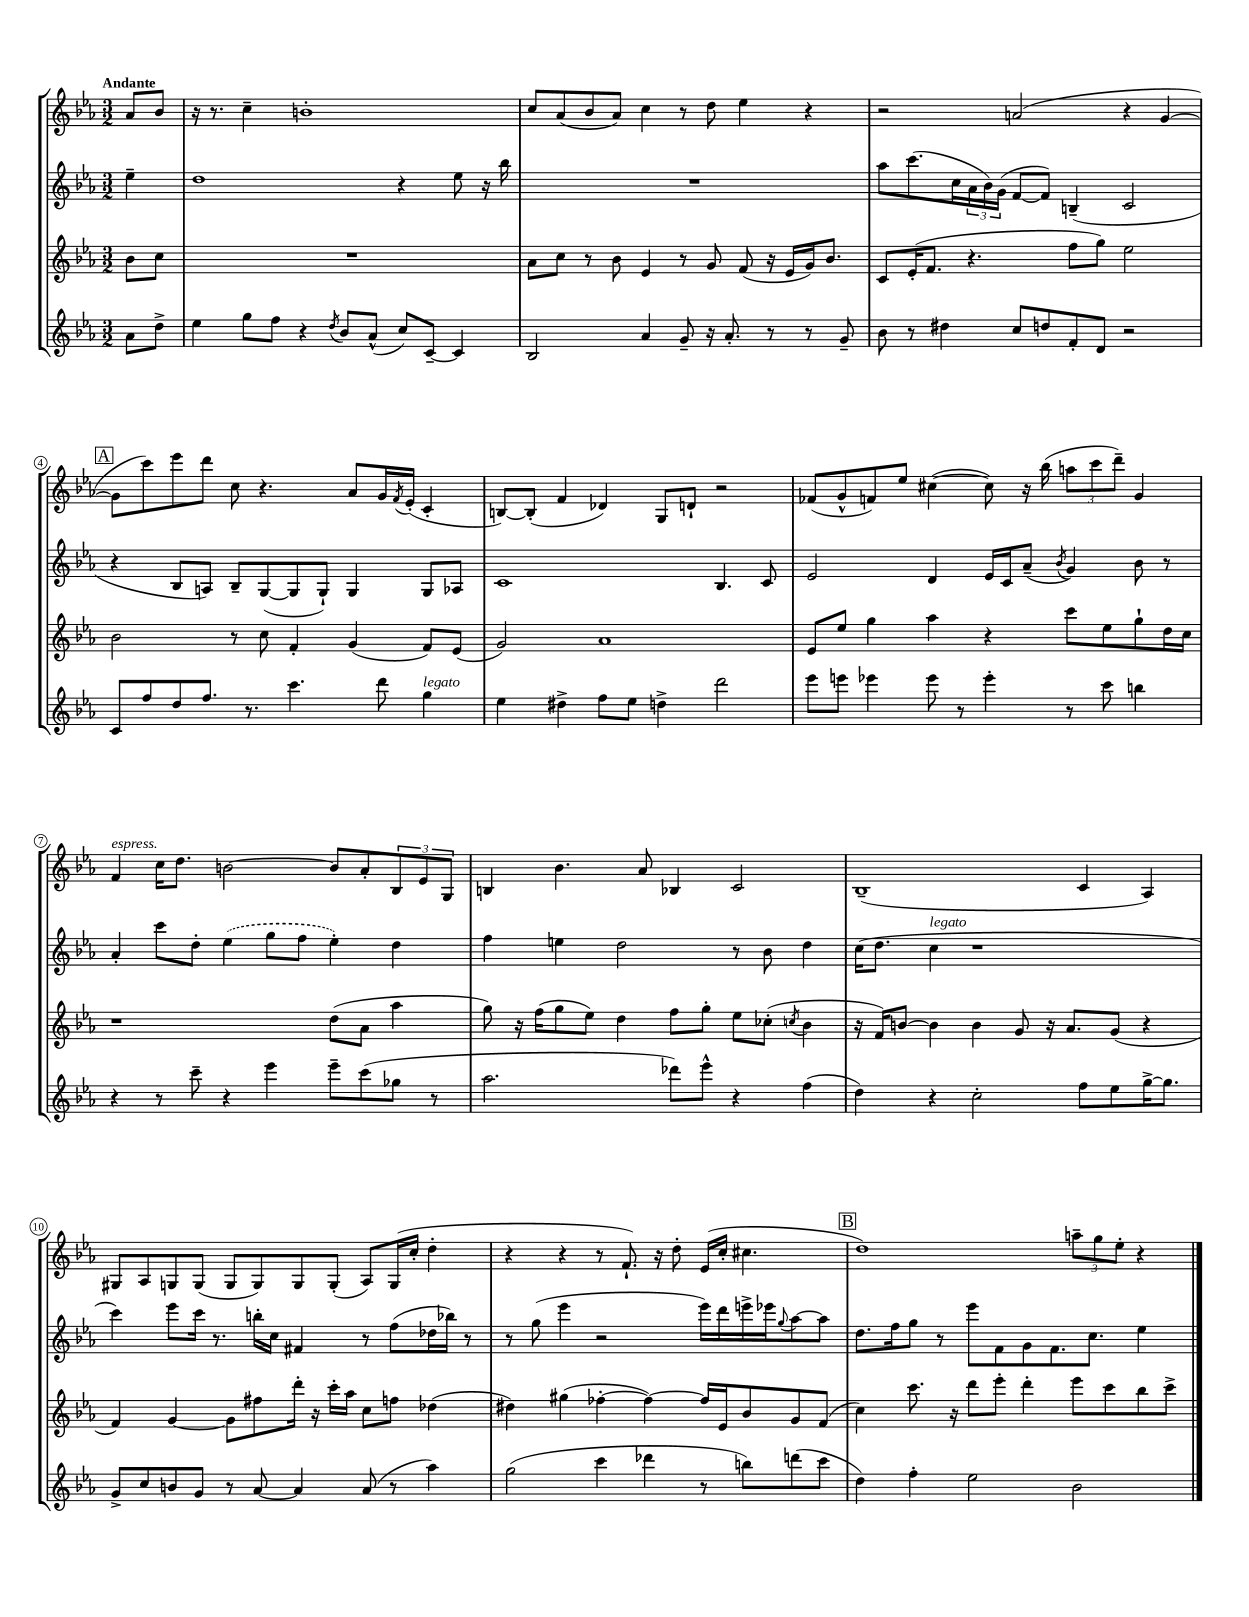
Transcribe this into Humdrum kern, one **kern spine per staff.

**kern	**kern	**kern	**kern
*staff4	*staff3	*staff2	*staff1
*clefG2	*clefG2	*clefG2	*clefG2
*k[b-e-a-]	*k[b-e-a-]	*k[b-e-a-]	*k[b-e-a-]
*M3/2	*M3/2	*M3/2	*M3/2
8a-	8b-	4ee-~	8a-
8dd^	8cc	.	8b-
=	=	=	=
4ee-	1.r	1dd	16r
.	.	.	8.r
8gg	.	.	4cc~
8ff	.	.	.
4r	.	.	1b'
8qdd	.	.	.
8b-	.	.	.
(8a-^^	.	.	.
8cc)	.	4r	.
[8c~	.	.	.
4c]	.	8ee-	.
.	.	16r	.
.	.	16bb-	.
=	=	=	=
2B-	8a-	1.r	8cc
.	8cc	.	(8a-
.	8r	.	8b-
.	8b-	.	8a-)
4a-	4e-	.	4cc
8g~	8r	.	8r
16r	8g	.	8dd
8.a-'	.	.	.
.	(8f	.	4ee-
8r	16r	.	.
.	16e-	.	.
8r	16g)	.	4r
.	8.b-	.	.
8g~	.	.	.
=	=	=	=
8b-	8c	8aa-	2r
8r	(16e-'	(8.ccc	.
.	8.f	.	.
4dd#	.	.	.
.	.	16cc	.
.	4.r	24a-	.
.	.	24b-)	.
.	.	(24g	.
8cc	.	[8f	(2a
8dd	.	8f])	.
8f'	8ff	(4B~	.
8d	8gg)	.	.
2r	2ee-	2c	4r
.	.	.	[4g
=	=	=	=
8c	2b-	4r	8g]
8ff	.	.	8ccc)
8dd	.	8B-	8eee-
8.ff	.	8A)	8ddd
.	8r	8B-~	8cc
8.r	.	.	.
.	8cc	([8G	4.r
4.ccc	4f'	8G]	.
.	.	8G`)	.
.	(4g	4G	8a-
8ddd	.	.	16g
.	.	.	8qf
.	.	.	(16e-'
4gg	8f)	8G	4c'
.	(8e-	8A-	.
=	=	=	=
4ee-	2g)	1c	[8B)
.	.	.	(8B']
4dd#^	.	.	4f
8ff	1a-	.	4d-)
8ee-	.	.	.
4dd^	.	.	8G
.	.	.	8d`
2ddd	.	4.B-	2r
.	.	8c	.
=	=	=	=
8eee-	8e-	2e-	(8f-
8eee	8ee-	.	8g^^
4eee-	4gg	.	8f)
.	.	.	8ee-
8eee-	4aa-	4d	([4cc#
8r	.	.	.
4eee-'	4r	16e-	8cc#])
.	.	16c	.
.	.	(8a-~	16r
.	.	.	(16bb-
.	.	8qb-	.
8r	8ccc	4g)	12aa
.	.	.	12ccc
8ccc	8ee-	.	.
.	.	.	12ddd~)
4bb	8gg`	8b-	4g
.	16dd	8r	.
.	16cc	.	.
=	=	=	=
4r	1r	4a-'	4f
8r	.	8ccc	16cc
.	.	.	8.dd
8ccc~	.	8dd'	.
4r	.	(4ee-	[2b
4eee-	.	8gg	.
.	.	8ff	.
8eee-~	(8dd	4ee-')	8b]
(8ccc	8a-	.	8a-'
8gg-	4aa-	4dd	12B-
.	.	.	12e-
8r	.	.	.
.	.	.	12G
=	=	=	=
2.aa-	8gg)	4ff	4B
.	16r	.	.
.	(16ff	.	.
.	8gg	4ee	4.b-
.	8ee-)	.	.
.	4dd	2dd	.
.	.	.	8a-
8ddd-)	8ff	.	4B-
8eee-^^	8gg'	.	.
4r	8ee-	8r	2c
.	(8cc-'	8b-	.
.	8qcc	.	.
(4ff	4b-	4dd	.
=	=	=	=
4dd)	16r	(16cc	(1B-~
.	16f)	8.dd	.
.	[8b	.	.
4r	4b]	4cc	.
2cc'	4b	1r	.
.	8g	.	.
.	16r	.	.
.	8.a-	.	.
8ff	.	.	4c
8ee-	(8g	.	.
[16gg^	4r	.	4A-)
8.gg]	.	.	.
=	=	=	=
8g^	4f)	4ccc)	8G#
8cc	.	.	8A-
8b	[4g	8eee-	8G
8g	.	16ccc	(8G
.	.	8.r	.
8r	8g]	.	8G
[8a-	8ff#	16bb'	8G)
.	.	16cc	.
4a-]	16ddd'	4f#	8G
.	16r	.	.
.	16ccc'	.	(8G'
.	16aa-	.	.
(8a-	8cc	8r	8A-)
8r	8ff	(8ff	(16G
.	.	.	16cc'
4aa-)	(4dd-	16dd-	4dd'
.	.	16bb-)	.
.	.	8r	.
=	=	=	=
(2gg	4dd#)	8r	4r
.	.	(8gg	.
.	(4gg#	4eee-	4r
4ccc	[4ff-'	2r	8r
.	.	.	8.f`)
4ddd-	4ff-_)	.	.
.	.	.	16r
.	.	.	8dd'
8r	16ff-]	16eee-)	(16e-
.	16e-	16ddd	16cc'
8bb)	8b-	16eee^	4.cc#
.	.	16eee-	.
.	.	8qqgg	.
(8ddd	8g	[8aa-	.
8ccc	(8f	8aa-]	.
=	=	=	=
4dd)	4cc)	8.dd	1dd)
.	.	16ff	.
4ff'	8.ccc	8gg	.
.	.	8r	.
.	16r	.	.
2ee-	8ddd	8eee-	.
.	8eee-'	8f	.
.	4ddd'	8g	.
.	.	8.f	.
2b-	8eee-	.	12aa~
.	.	8.cc	.
.	.	.	12gg
.	8ccc	.	.
.	.	.	12ee-'
.	8bb-	4ee-	4r
.	8ccc^	.	.
==	==	==	==
*-	*-	*-	*-
